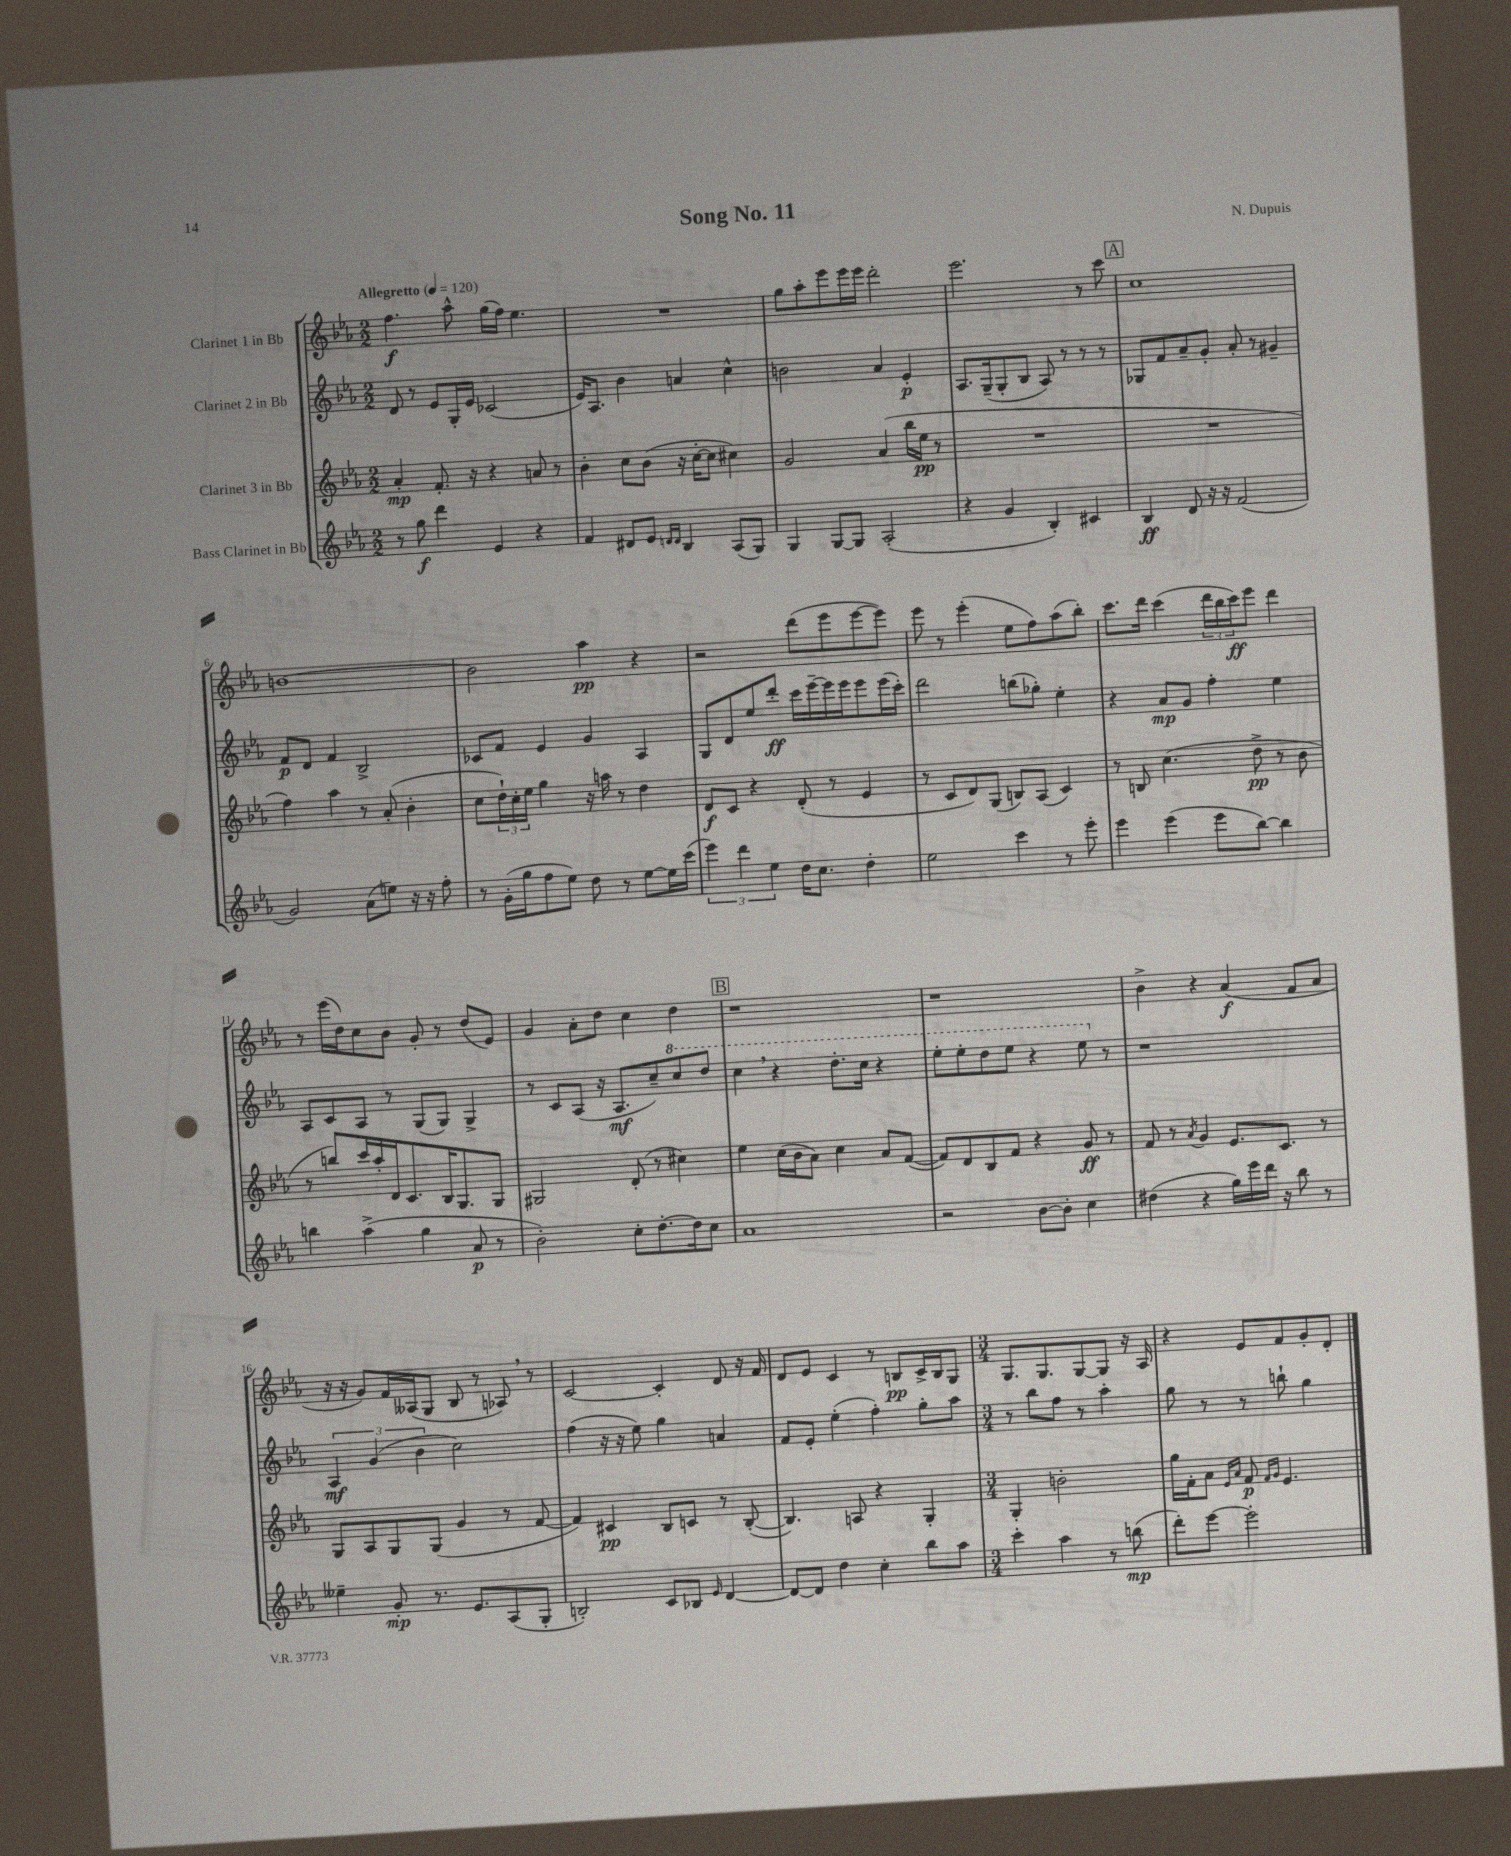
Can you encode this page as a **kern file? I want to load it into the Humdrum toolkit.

**kern	**dynam	**kern	**dynam	**kern	**dynam	**kern	**dynam
*part4	*part4	*part3	*part3	*part2	*part2	*part1	*part1
*staff4	*staff4	*staff3	*staff3	*staff2	*staff2	*staff1	*staff1
*I"Bass Clarinet in Bb	*	*I"Clarinet 3 in Bb	*	*I"Clarinet 2 in Bb	*	*I"Clarinet 1 in Bb	*
*clefG2	*	*clefG2	*	*clefG2	*	*clefG2	*
*k[b-e-a-]	*	*k[b-e-a-]	*	*k[b-e-a-]	*	*k[b-e-a-]	*
*M2/2	*	*M2/2	*	*M2/2	*	*M2/2	*
*MM120	*	*MM120	*	*MM120	*	*MM120	*
=1	=1	=1	=1	=1	=1	=1	=1
!	!	!	!	!	!	!LO:TX:a:B:t=Allegretto	!
8r	.	4a-'/	mp	8d/	.	4.ff\	f
8gg\	f	.	.	8r	.	.	.
4ddd\	.	8.f'/	.	8e-/L	.	.	.
.	.	.	.	16G'/L	.	8aa-^^\	.
.	.	16r	.	16e-/JJ	.	.	.
4e-/	.	4r	.	(2c-X/	.	(16gg\LL	.
.	.	.	.	.	.	16ff\JJ)	.
.	.	.	.	.	.	4.ee-\	.
4r	.	8an/	.	.	.	.	.
.	.	8r	.	.	.	.	.
=2	=2	=2	=2	=2	=2	=2	=2
4f/	.	4b-'\	.	16e-/KL)	.	1r	.
.	.	.	.	8.A-/J	.	.	.
8d#X/L	.	8cc\L	.	4b-\	.	.	.
8e-/J	.	(8b-\J	.	.	.	.	.
16qqdn/LL	.	.	.	.	.	.	.
16qqd/JJ	.	.	.	.	.	.	.
4B-/	.	16r	.	4an/	.	.	.
.	.	[16cc'\KL	.	.	.	.	.
.	.	8cc\J]	.	.	.	.	.
(8A-/L	.	4cc#X\)	.	4cc^^\	.	.	.
8G/J)	.	.	.	.	.	.	.
=3	=3	=3	=3	=3	=3	=3	=3
4G/	.	2g/	.	2bn\	.	8gg\L	.
.	.	.	.	.	.	8aa-'\	.
[8G/L	.	.	.	.	.	8eee-\	.
8G/J]	.	.	.	.	.	16eee-\L	.
.	.	.	.	.	.	16eee-\JJ	.
(2A-'/	.	(4a-/	.	4a-/	.	2ddd'\	.
.	.	16bb-\LL	.	4e-'/	p	.	.
.	.	16ee-\JJ	pp	.	.	.	.
.	.	8r	.	.	.	.	.
=4	=4	=4	=4	=4	=4	=4	=4
4r	.	1r	.	8.A-/L	.	2.eee-\	.
.	.	.	.	(16G~/k	.	.	.
4g/	.	.	.	8G'/	.	.	.
.	.	.	.	8B-/J	.	.	.
4B-'/)	.	.	.	8A-/)	.	.	.
.	.	.	.	8r	.	.	.
4c#X/	.	.	.	8r	.	8r	.
.	.	.	.	8r	.	8ccc\	.
!!LO:REH:place=s1:t=A
=5	=5	=5	=5	=5	=5	=5	=5
4B-/	ff	1r	.	8G-X/L	.	1cc	.
.	.	.	.	8f/	.	.	.
8d/	.	.	.	8a-~/	.	.	.
16r	.	.	.	8g'/J	.	.	.
16r	.	.	.	.	.	.	.
(2f/	.	.	.	8a-'/	.	.	.
.	.	.	.	8r	.	.	.
.	.	.	.	4g#X~/	.	.	.
!!LO:LB:g=z
=6	=6	=6	=6	=6	=6	=6	=6
2g/)	.	4ff\)	.	8f/L	p	[1bn	.
.	.	.	.	8d/J	.	.	.
.	.	4aa-\	.	4f/	.	.	.
(8a-\L	.	8r	.	2B-^/	.	.	.
8een\J)	.	(8a-'/	.	.	.	.	.
16r	.	4b-'\	.	.	.	.	.
16r	.	.	.	.	.	.	.
8ff'\	.	.	.	.	.	.	.
=7	=7	=7	=7	=7	=7	=7	=7
8r	.	8cc\L	.	8c-X/L	.	2b\]	.
(16g'\LL	.	24dd`\L)	.	8f/J	.	.	.
.	.	24cc'\	.	.	.	.	.
16gg\J	.	.	.	.	.	.	.
.	.	24ee-\JJ	.	.	.	.	.
8ff\	.	4gg\	.	4e-/	.	.	.
8ee-\J)	.	.	.	.	.	.	.
8dd\	.	16r	.	4g/	.	4aa-\	pp
.	.	16aan\	.	.	.	.	.
8r	.	8r	.	.	.	.	.
[8ee-\L	.	4dd\	.	4A-/	.	4r	.
16ee-\L]	.	.	.	.	.	.	.
(16ccc\JJ	.	.	.	.	.	.	.
=8	=8	=8	=8	=8	=8	=8	=8
6eee-\)	.	8d/L	f	8G/L	.	2r	.
.	.	8c/J	.	8d/	.	.	.
6ddd\	.	.	.	.	.	.	.
.	.	4r	.	8ee-/	.	.	.
6ee-\	.	.	.	.	.	.	.
.	.	.	.	8ddd'/J	ff	.	.
16dd\KL	.	(8d'/	.	16ccc\LL	.	(8ddd\L	.
8.cc\J	.	.	.	[16eee-~\	.	.	.
.	.	8r	.	16eee-\]	.	8eee-\	.
.	.	.	.	16eee-\J	.	.	.
4dd'\	.	4e-/	.	8eee-\	.	[8eee-\	.
.	.	.	.	(16eee-\L	.	8eee-\J])	.
.	.	.	.	16ccc'\JJ)	.	.	.
=9	=9	=9	=9	=9	=9	=9	=9
2ee-\	.	8r	.	2ddd\	.	8eee-\	.
.	.	8c/L	.	.	.	8r	.
.	.	8d/)	.	.	.	(4eee-'\	.
.	.	(8G/J	.	.	.	.	.
4ccc\	.	8Bn/L)	.	(8bbn\L	.	8ee-\L	.
.	.	(8A-/J	.	8gg-X'\J)	.	8ff\)	.
8r	.	4c/)	.	4ee-'\	.	(8aa-\	.
8eee-'\	.	.	.	.	.	8bb-'\J)	.
=10	=10	=10	=10	=10	=10	=10	=10
4eee-\	.	8r	.	4r	.	8.ccc\L	.
.	.	8Bn/	.	.	.	.	.
.	.	.	.	.	.	16ddd\Jk	.
(4eee-\	.	(4.cc\	.	8a-/L	mp	(4ccc\	.
.	.	.	.	8g/J	.	.	.
8eee-\L	.	.	.	4ff'\	.	24ddd\LL	.
.	.	.	.	.	.	24bb-\	.
.	.	.	.	.	.	24ccc\J)	ff
[8bb-\J)	.	8dd^\	pp	.	.	8eee-\J	.
4bb-\]	.	8r	.	4ee-\	.	4ddd\	.
.	.	8b-\	.	.	.	.	.
!!LO:LB:g=z
=11	=11	=11	=11	=11	=11	=11	=11
4bbn\	.	8r	.	8A-/L	.	8r	.
.	.	8bbn/L)	.	8c/	.	(16eee-\LL	.
.	.	.	.	.	.	16dd\J)	.
(4aa-^\	.	16ccc/L	.	8A-/J	.	8cc\	.
.	.	16aa-'/	.	.	.	.	.
.	.	16d/J	.	8r	.	8b-\J	.
.	.	8.c/	.	.	.	.	.
4gg\	.	.	.	(8G/L	.	8g'/	.
.	.	16B-/K	.	8G/J)	.	8r	.
.	.	8.G/	.	.	.	.	.
8a-/	p	.	.	4G^/	.	(8dd/L	.
8r	.	8G/J	.	.	.	8e-/J)	.
=12	=12	=12	=12	=12	=12	=12	=12
2b-'\)	.	2G#X/	.	8r	.	4g/	.
.	.	.	.	8c/L	.	.	.
.	.	.	.	(8A-/J	.	8a-'\L	.
.	.	.	.	16r	.	8dd\J	.
.	.	.	.	8.A-/L	mf	.	.
8cc'\L	.	(8d'/	.	.	.	4cc\	.
[8.dd'\	.	8r	.	8cc~/)	.	.	.
*	*	*	*	*8va	*	*	*
.	.	4cc#X\)	.	8ccc/	.	4dd\	.
16dd\k]	.	.	.	.	.	.	.
8cc\J	.	.	.	8ddd/J	.	.	.
!!LO:REH:place=s1:t=B
=13	=13	=13	=13	=13	=13	=13	=13
1a-	.	4ee-\	.	4ccc,\	.	1r	.
.	.	(16cc\LL	.	4r	.	.	.
.	.	16b-\J	.	.	.	.	.
.	.	8a-\J)	.	.	.	.	.
.	.	4cc\	.	8.ddd'\L	.	.	.
.	.	.	.	16ccc\Jk	.	.	.
.	.	8a-/L	.	4r	.	.	.
.	.	([8f/J	.	.	.	.	.
=14	=14	=14	=14	=14	=14	=14	=14
2r	.	8f/L])	.	8eee-'\L	.	1r	.
.	.	8d/	.	8eee-'\	.	.	.
.	.	8B-/	.	8ddd\	.	.	.
.	.	8f/J	.	8eee-\J	.	.	.
[8b-\L	.	4r	.	4r	.	.	.
8b-'\J]	.	.	.	.	.	.	.
4cc\	.	8g/	ff	8eee-\	.	.	.
*	*	*	*	*X8va	*	*	*
.	.	8r	.	8r	.	.	.
=15	=15	=15	=15	=15	=15	=15	=15
(4dd#X\	.	8f/	.	1r	.	4b-^\	.
.	.	8r	.	.	.	.	.
.	.	8qa-/	.	.	.	.	.
4r	.	4g/	.	.	.	4r	.
16gg\LL)	.	8.e-/L	.	.	.	(4a-/	f
16eee-\	.	.	.	.	.	.	.
16ddd\JJ	.	.	.	.	.	.	.
16r	.	8.c/J	.	.	.	.	.
8bb-\	.	.	.	.	.	8f/L	.
8r	.	8r	.	.	.	8a-/J	.
!!LO:LB:g=z
=16	=16	=16	=16	=16	=16	=16	=16
4ee--X~\	.	8G/L	.	6A-/	mf	16r	.
.	.	.	.	.	.	16r	.
.	.	8A-/	.	.	.	8g/L)	.
.	.	.	.	(6g/	.	.	.
8g'/	mp	8G/	.	.	.	16f/L	.
.	.	.	.	.	.	(16A--X/J	.
.	.	.	.	6b-\	.	.	.
8.r	.	(8G/J	.	.	.	8G/J	.
.	.	4g/	.	2cc\)	.	8B-/	.
8.e-/L	.	.	.	.	.	.	.
.	.	.	.	.	.	8r	.
(8A-/	.	8r	.	.	.	8A-X,/)	.
8G'/J	.	[8f/	.	.	.	8r	.
=17	=17	=17	=17	=17	=17	=17	=17
2Bn'/)	.	4f/])	.	(4ff\	.	[2c/	.
.	.	4c#X/	pp	16r	.	.	.
.	.	.	.	16r	.	.	.
.	.	.	.	8ee-\)	.	.	.
8c/L	.	8B-/L	.	4gg\	.	4c'/]	.
8B-X/J	.	8cn/J	.	.	.	.	.
16qqe-/	.	.	.	.	.	.	.
[4d/	.	8r	.	4an/	.	8d/	.
.	.	([8B-'/	.	.	.	16r	.
.	.	.	.	.	.	16f/	.
=18	=18	=18	=18	=18	=18	=18	=18
8d/L_	.	4.B-/])	.	8f/L	.	8d/L	.
8d/J]	.	.	.	8e-'/J	.	8e-/J	.
4dd\	.	.	.	(4ee-'\	.	4c/	.
.	.	8An/	.	.	.	.	.
4cc'\	.	4r	.	4ff'\)	.	8r	.
.	.	.	.	.	.	8Bn/L	pp
8bb-\L	.	4G'/	.	8gg'\L	.	16c^/L	.
.	.	.	.	.	.	16B/J	.
8aa-\J	.	.	.	8aa-\J	.	8G/J	.
=19	=19	=19	=19	=19	=19	=19	=19
*M3/4	*	*M3/4	*	*M3/4	*	*M3/4	*
4ccc'\	.	4G'/	.	8r	.	8.G/L	.
.	.	.	.	8bb-\L	.	.	.
.	.	.	.	.	.	8.G/	.
4aa-\	.	2bn'\	.	8ff\J	.	.	.
.	.	.	.	8r	.	[8G/	.
8r	.	.	.	4aa-'\	.	8G/J]	.
(8bbn\	mp	.	.	.	.	16r	.
.	.	.	.	.	.	16A-/	.
=20	=20	=20	=20	=20	=20	=20	=20
8ddd'\L)	.	16gg\LL	.	8gg\	.	4r	.
.	.	16f'\J	.	.	.	.	.
[8eee-\J	.	8a-\J	.	8r	.	.	.
.	.	16qqe-/LL	.	.	.	.	.
.	.	16qqa-/JJ	.	.	.	.	.
2eee-'\]	.	8f/	p	8r	.	8e-/L	.
.	.	16qqf/LL	.	.	.	.	.
.	.	16qqg/JJ	.	.	.	.	.
.	.	4.e-/	.	8bbn`\	.	8f/	.
.	.	.	.	4gg\	.	8g'/	.
.	.	.	.	.	.	8d'/J	.
==	==	==	==	==	==	==	==
*-	*-	*-	*-	*-	*-	*-	*-
